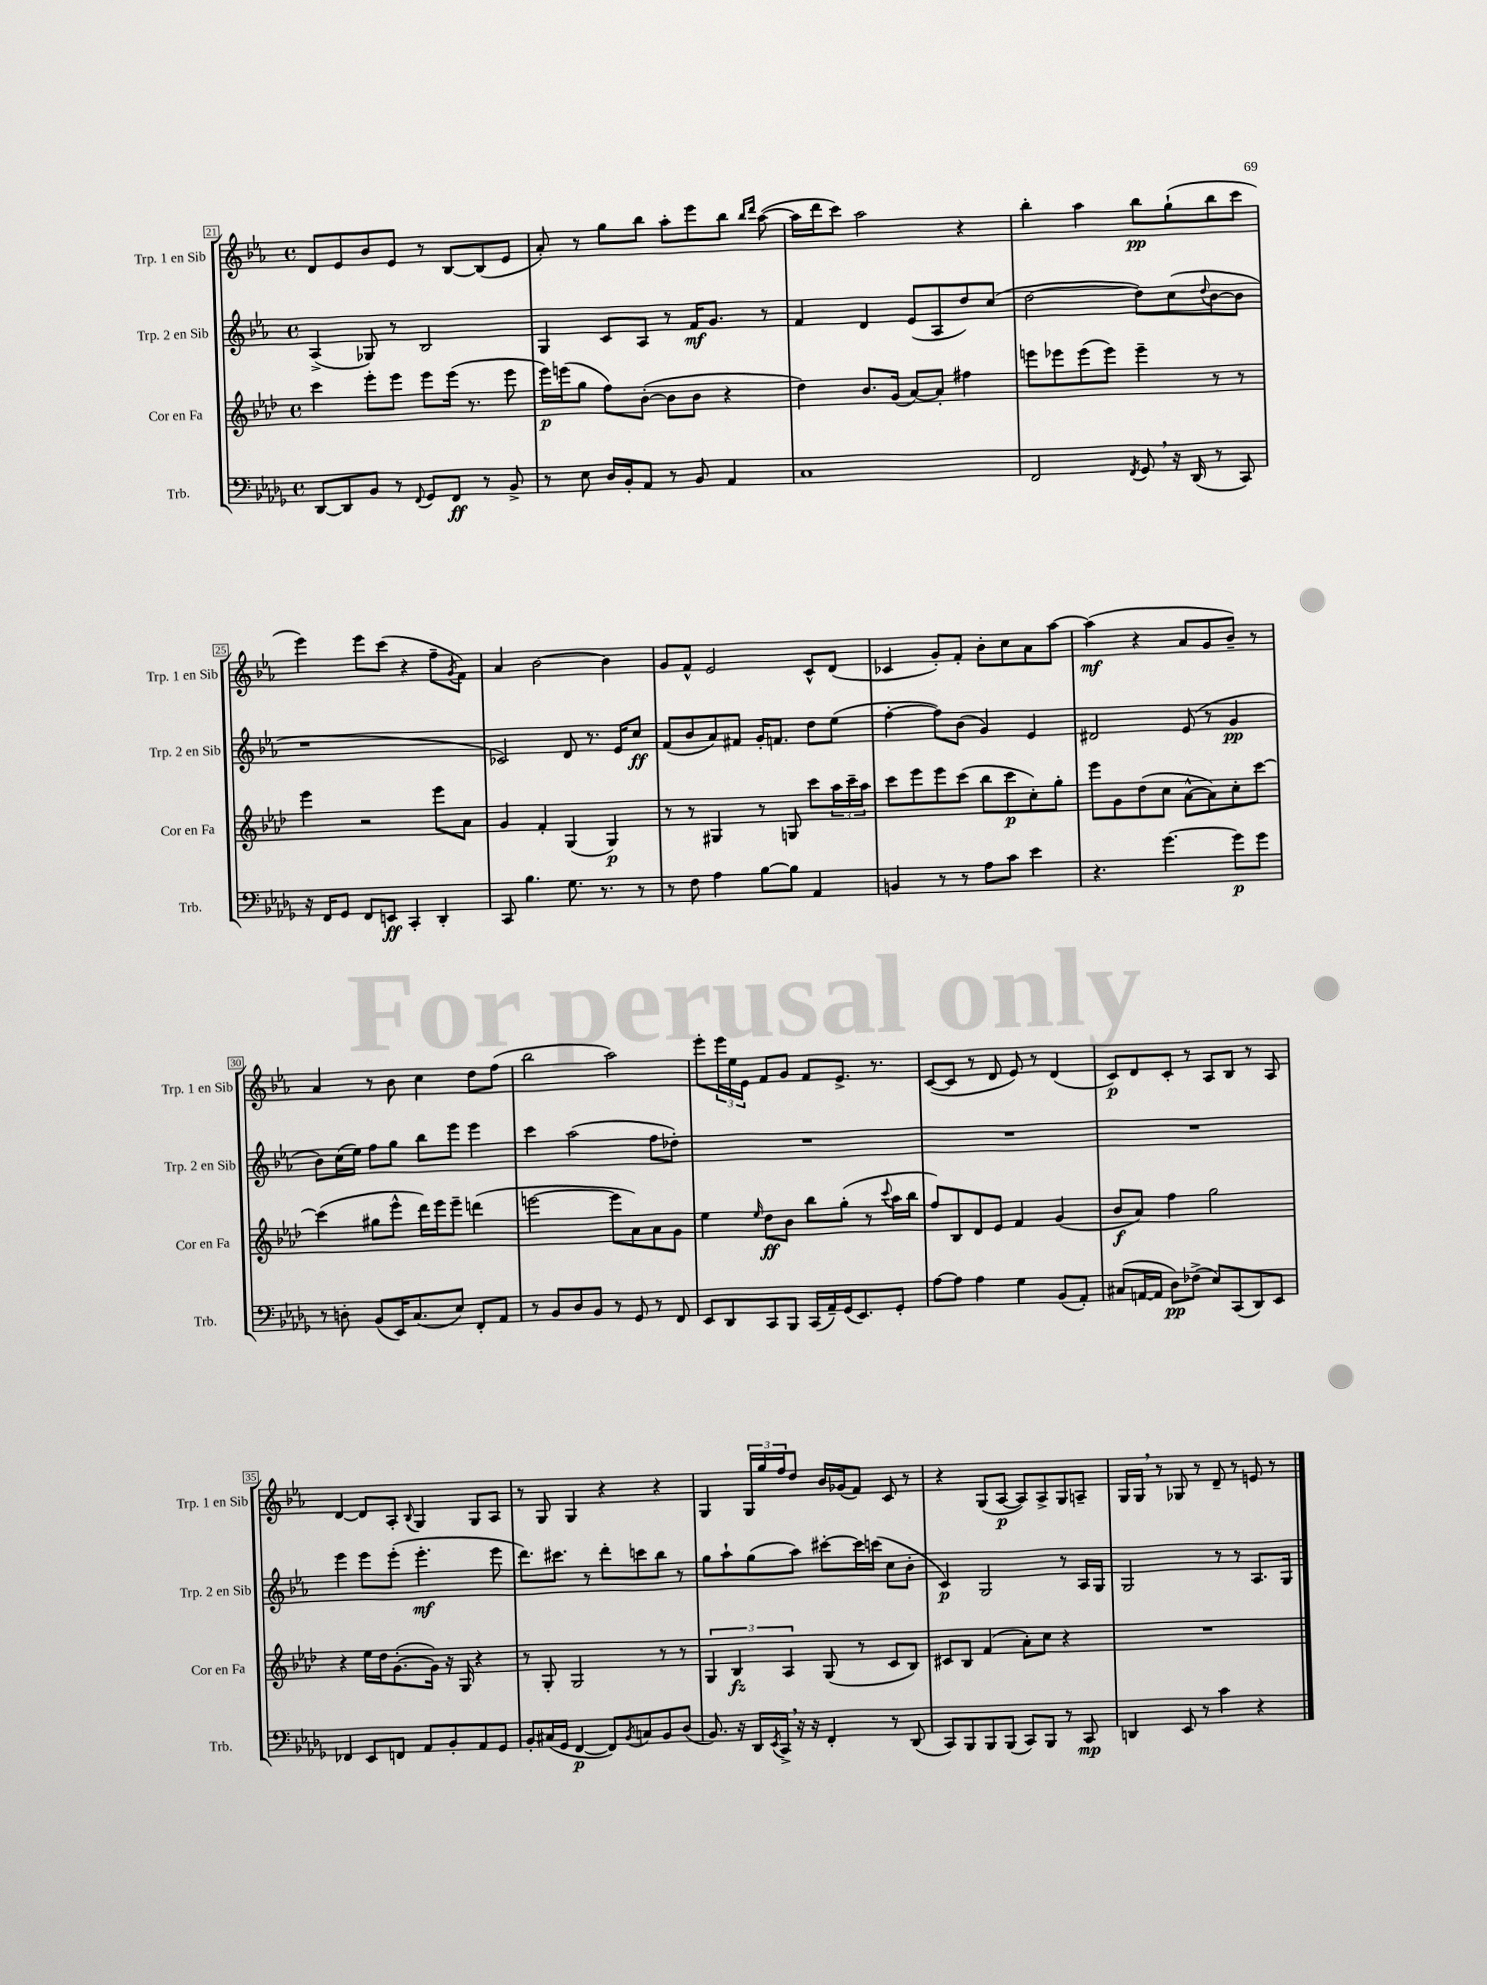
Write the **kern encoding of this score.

**kern	**dynam	**kern	**dynam	**kern	**dynam	**kern	**dynam
*part4	*part4	*part3	*part3	*part2	*part2	*part1	*part1
*staff4	*staff4	*staff3	*staff3	*staff2	*staff2	*staff1	*staff1
*I"Trb.	*	*I"Cor en Fa	*	*I"Trp. 2 en Sib	*	*I"Trp. 1 en Sib	*
*I'Trb.	*	*I'Cor en Fa	*	*I'Trp. 2 en Sib	*	*I'Trp. 1 en Sib	*
*clefF4	*	*clefG2	*	*clefG2	*	*clefG2	*
*k[b-e-a-d-g-]	*	*k[b-e-a-d-]	*	*k[b-e-a-]	*	*k[b-e-a-]	*
*M4/4	*	*M4/4	*	*M4/4	*	*M4/4	*
*met(c)	*	*met(c)	*	*met(c)	*	*met(c)	*
=21	=21	=21	=21	=21	=21	=21	=21
[8DD-/L	.	4ccc\	.	(4A-^/	.	8d/L	.
8DD-/]	.	.	.	.	.	8e-/	.
8BB-/J	.	8eee-'\L	.	8G-X/)	.	8b-/	.
8r	.	8eee-\J	.	8r	.	8e-/J	.
8qqFF/	.	.	.	.	.	.	.
8GG-/L	.	8eee-\L	.	2B-/	.	8r	.
8FF/J	ff	(16eee-\Jk	.	.	.	[8B-/L	.
.	.	8.r	.	.	.	.	.
8r	.	.	.	.	.	(8B-/]	.
8BB-^/	.	8eee-\	.	.	.	8e-/J	.
=22	=22	=22	=22	=22	=22	=22	=22
8r	.	16eee-\LL)	p	4G/	.	8a-'/)	.
.	.	(16eeen\J	.	.	.	.	.
8E-\	.	8gg\J	.	.	.	8r	.
16D-/LL	.	8ff\L)	.	8c/L	.	8gg\L	.
16BB-'/J	.	.	.	.	.	.	.
8AA-/J	.	([8b-'\J	.	8A-/J	.	8bb-\J	.
8r	.	8b-\L]	.	8r	.	8aa-'\L	.
8BB-/	.	8b-\J	.	16f/KL	mf	8eee-\	.
.	.	.	.	8.g/J	.	.	.
4AA-/	.	4r	.	.	.	8bb-\J	.
.	.	.	.	.	.	16qqbb-/LL	.
.	.	.	.	.	.	16qqddd/JJ	.
.	.	.	.	8r	.	([8aa-\	.
=23	=23	=23	=23	=23	=23	=23	=23
1C	.	4dd-\)	.	4f/	.	16aa-\LL]	.
.	.	.	.	.	.	16ddd\J	.
.	.	.	.	.	.	8ccc\J)	.
.	.	8.b-/L	.	4d/	.	2aa-\	.
.	.	(16g/Jk	.	.	.	.	.
.	.	[8a-/L)	.	(8e-/L	.	.	.
.	.	8a-'/J]	.	8A-/	.	.	.
.	.	4ff#X\	.	8dd/)	.	4r	.
.	.	.	.	(8cc/J	.	.	.
=24	=24	=24	=24	=24	=24	=24	=24
2FF/	.	8eeen\L	.	[2dd\	.	4bb-'\	.
.	.	8eee-X\	.	.	.	.	.
.	.	(8eee-\	.	.	.	4aa-\	.
.	.	8eee-\J)	.	.	.	.	.
8qFF/	.	.	.	.	.	.	.
8GG-,/	.	4eee-~\	.	8dd\L])	.	8bb-\L	pp
16r	.	.	.	(8cc\	.	(8gg`\	.
(16DD-/	.	.	.	.	.	.	.
.	.	.	.	8qqdd/	.	.	.
8r	.	8r	.	[8b-\	.	8bb-\	.
8CC/)	.	8r	.	8b-\J]	.	8ccc\J	.
!!LO:LB:g=z
=25	=25	=25	=25	=25	=25	=25	=25
16r	.	4eee-\	.	1r	.	4eee-\)	.
16FF/KL	.	.	.	.	.	.	.
8GG-/J	.	.	.	.	.	.	.
8FF/L	.	2r	.	.	.	8eee-\L	.
8EEn/J	ff	.	.	.	.	(8ccc\J	.
4CC'/	.	.	.	.	.	4r	.
4DD-'/	.	8eee-\L	.	.	.	8ff~\L	.
.	.	.	.	.	.	8qg/	.
.	.	8a-\J	.	.	.	8f\J)	.
=26	=26	=26	=26	=26	=26	=26	=26
8CC/	.	4g/	.	2c-X/)	.	4a-/	.
4.B-\	.	.	.	.	.	.	.
.	.	4f'/	.	.	.	[2b-\	.
8.G-\	.	(4G/	.	8d/	.	.	.
.	.	.	.	8.r	.	.	.
8.r	.	.	.	.	.	.	.
.	.	4G/)	p	.	.	4b-\]	.
.	.	.	.	16e-/KL	.	.	.
8r	.	.	.	8cc/J	ff	.	.
=27	=27	=27	=27	=27	=27	=27	=27
8r	.	8r	.	(8f/L	.	8g/L	.
8F\	.	8r	.	8b-/	.	8f^^/J	.
4A-\	.	4G#X/	.	8a-/)	.	2e-/	.
.	.	.	.	8f#X/J	.	.	.
[8B-\L	.	8r	.	16g'/KL	.	.	.
.	.	.	.	8.fn/J	.	.	.
8B-\J]	.	8Gn/	.	.	.	.	.
4AA-/	.	8ccc\L	.	8dd\L	.	8c^^/L	.
.	.	24aa-\L	.	(8ee-\J	.	(8d/J	.
.	.	24ccc~\	.	.	.	.	.
.	.	24aa-\JJ	.	.	.	.	.
=28	=28	=28	=28	=28	=28	=28	=28
4BBn/	.	8ccc\L	.	[4ff'\	.	4c-X/	.
.	.	8eee-\	.	.	.	.	.
8r	.	8eee-\	.	8ff\L])	.	8g'/L)	.
8r	.	(8ccc\J	.	(8b-\J	.	8f'/J	.
8A-\L	.	8bb-\L	.	4g/)	.	8b-'\L	.
8c\J	.	8ccc\	p	.	.	8cc\	.
4e-\	.	8cc'\)	.	4e-/	.	8a-\	.
.	.	8gg'\J	.	.	.	[8aa-\J	.
=29	=29	=29	=29	=29	=29	=29	=29
4.r	.	8eee-\L	.	2d#X/	.	(4aa-\]	mf
.	.	8g\	.	.	.	.	.
.	.	(8dd-\	.	.	.	4r	.
[4.g-\	.	8cc\J	.	.	.	.	.
.	.	[8a-^^\L	.	(8e-/	.	8a-/L	.
.	.	8a-\])	.	8r	.	8g/	.
8g-\L]	p	8cc'\	.	4g/	pp	8b-~/J)	.
8g-\J	.	[8ccc\J	.	.	.	8r	.
!!LO:LB:g=z
=30	=30	=30	=30	=30	=30	=30	=30
8r	.	(4ccc\]	.	8b-\L)	.	4a-/	.
8Dn'\	.	.	.	(16cc\L	.	.	.
.	.	.	.	16ee-\JJ)	.	.	.
(8BB-/L	.	8gg#X\L	.	8ff\L	.	8r	.
16EE-/K)	.	8eee-^^\J	.	8gg\J	.	8b-\	.
(8.C/	.	.	.	.	.	.	.
.	.	16ddd-\LL)	.	8bb-\L	.	4cc\	.
.	.	16eee-\J	.	.	.	.	.
8E-/J)	.	8eee-~\J	.	8eee-\J	.	.	.
8FF'/L	.	(4dddn\	.	4eee-\	.	8dd\L	.
8AA-/J	.	.	.	.	.	(8ff\J	.
=31	=31	=31	=31	=31	=31	=31	=31
8r	.	[2eeen\	.	4ccc\	.	2bb-\	.
8BB-/L	.	.	.	.	.	.	.
8D-/	.	.	.	(2aa-\	.	.	.
8BB-/J	.	.	.	.	.	.	.
8r	.	8eee\L]	.	.	.	2aa-\)	.
8GG-/	.	8a-\)	.	.	.	.	.
8r	.	8a-\	.	8ff\L	.	.	.
8FF/	.	8g\J	.	8dd-X'\J)	.	.	.
=32	=32	=32	=32	=32	=32	=32	=32
8EE-/L	.	4ee-\	.	1r	.	8eee-'\L	.
8DD-/	.	.	.	.	.	24eee-\L	.
.	.	.	.	.	.	24ee-\	.
.	.	.	.	.	.	24e-\JJ	.
.	.	16qqee-/	.	.	.	.	.
8CC/	.	8dd-\L	ff	.	.	8f/L	.
8BBB-/J	.	8b-\J	.	.	.	8g/J	.
(16CC/LL	.	8bb-\L	.	.	.	8f/L	.
16AA-~/)	.	.	.	.	.	.	.
(16GG-/J	.	(8gg'\J	.	.	.	8.e-^/J	.
8.EE-/)	.	.	.	.	.	.	.
.	.	8r	.	.	.	.	.
.	.	.	.	.	.	8.r	.
.	.	8qqccc/	.	.	.	.	.
8GG-'/J	.	16aa-\LL	.	.	.	.	.
.	.	16bb-\JJ	.	.	.	.	.
=33	=33	=33	=33	=33	=33	=33	=33
[8A-\L	.	8ff/L)	.	1r	.	([8c/L	.
8A-\J]	.	8B-/	.	.	.	8c/J]	.
4A-\	.	8d-/	.	.	.	8r	.
.	.	8e-/J	.	.	.	8d/	.
4G-\	.	4f/	.	.	.	8e-/)	.
.	.	.	.	.	.	8r	.
(8BB-/L	.	(4g/	.	.	.	(4d/	.
8AA-'/J)	.	.	.	.	.	.	.
=34	=34	=34	=34	=34	=34	=34	=34
(8C#X/L	.	8b-/L	f	1r	.	8c/L)	p
[16AAn/L	.	8a-/J)	.	.	.	8d/	.
16AA/JJ]	.	.	.	.	.	.	.
8D-\L)	pp	4ff\	.	.	.	8c'/J	.
(8F-X^\J	.	.	.	.	.	8r	.
8E-/L)	.	2gg\	.	.	.	8A-/L	.
(8CC/	.	.	.	.	.	8B-/J	.
8DD-/)	.	.	.	.	.	8r	.
8EE-/J	.	.	.	.	.	8A-/	.
!!LO:LB:g=z
=35	=35	=35	=35	=35	=35	=35	=35
4FF-X/	.	4r	.	4eee-\	.	[4d/	.
8EE-/L	.	16ee-\LL	.	8eee-\L	.	8d/L]	.
.	.	16dd-\J	.	.	.	.	.
8FFn/J	.	([8.g'\	.	(8eee-'\J	.	8A-'/J	.
.	.	.	.	.	.	8qqB-/	.
8AA-/L	.	.	.	4.eee-'\	mf	4G/	.
.	.	16g\Jk])	.	.	.	.	.
8BB-'/	.	16r	.	.	.	.	.
.	.	16G/	.	.	.	.	.
8AA-/	.	4r	.	.	.	8G/L	.
8GG-/J	.	.	.	8eee-\	.	8A-/J	.
=36	=36	=36	=36	=36	=36	=36	=36
8BB-'/L	.	8r	.	8.ddd\L)	.	8r	.
(16C#X/L	.	8G'/	.	.	.	8G/	.
16GG-/JJ	.	.	.	8.ccc#X\J	.	.	.
[4FF/	p	2G/	.	.	.	4G/	.
.	.	.	.	8r	.	.	.
8FF/L])	.	.	.	8ddd'\L	.	4r	.
8qBB-/	.	.	.	.	.	.	.
8Cn/	.	.	.	8cccn\	.	.	.
8BB-/	.	8r	.	8bb-\J	.	4r	.
(8D-/J	.	8r	.	8r	.	.	.
=37	=37	=37	=37	=37	=37	=37	=37
8.BB-/)	.	6G/	.	8gg\L	.	4G/	.
.	.	.	.	8aa-`\	.	.	.
.	.	6B-/	fz	.	.	.	.
16r	.	.	.	.	.	.	.
16DD-/LL	.	.	.	(8gg\	.	24G/LL	.
.	.	.	.	.	.	24gg/	.
8qEE-/	.	.	.	.	.	.	.
16CC^,/JJ	.	.	.	.	.	.	.
.	.	6A-/	.	.	.	24ff/J	.
16r	.	.	.	8aa-\J)	.	8dd/J	.
16r	.	.	.	.	.	.	.
4FF'/	.	(8G/	.	[8ccc#X'\L	.	16b-/LL	.
.	.	.	.	.	.	(16g-X/J	.
.	.	8r	.	16ccc#\L]	.	8f/J)	.
.	.	.	.	(16cccn\JJ	.	.	.
8r	.	8c/L	.	8cc\L	.	8c/	.
(8DD-/	.	8B-/J)	.	8b-'\J	.	8r	.
=38	=38	=38	=38	=38	=38	=38	=38
8CC/L)	.	8c#X/L	.	4c/)	p	4r	.
8BBB-/	.	8B-/J	.	.	.	.	.
8BBB-/	.	(4f/	.	2G/	.	(8G/L	.
(8BBB-/J	.	.	.	.	.	[8A-/J	p
8CC/L)	.	8a-'\L)	.	.	.	8A-/L])	.
8BBB-/J	.	8cc\J	.	.	.	8A-^/	.
8r	.	4r	.	8r	.	8G/	.
8CC/	mp	.	.	16A-/LL	.	8An~/J	.
.	.	.	.	16G/JJ	.	.	.
=39	=39	=39	=39	=39	=39	=39	=39
4DDn/	.	1r	.	2G/	.	16G/LL	.
.	.	.	.	.	.	16G,/JJ	.
.	.	.	.	.	.	8r	.
8EE-/	.	.	.	.	.	8G-X/	.
8r	.	.	.	.	.	8r	.
4c\	.	.	.	8r	.	8d~/	.
.	.	.	.	8r	.	8r	.
4r	.	.	.	8.A-/L	.	8en/	.
.	.	.	.	.	.	8r	.
.	.	.	.	16G/Jk	.	.	.
==	==	==	==	==	==	==	==
*-	*-	*-	*-	*-	*-	*-	*-
